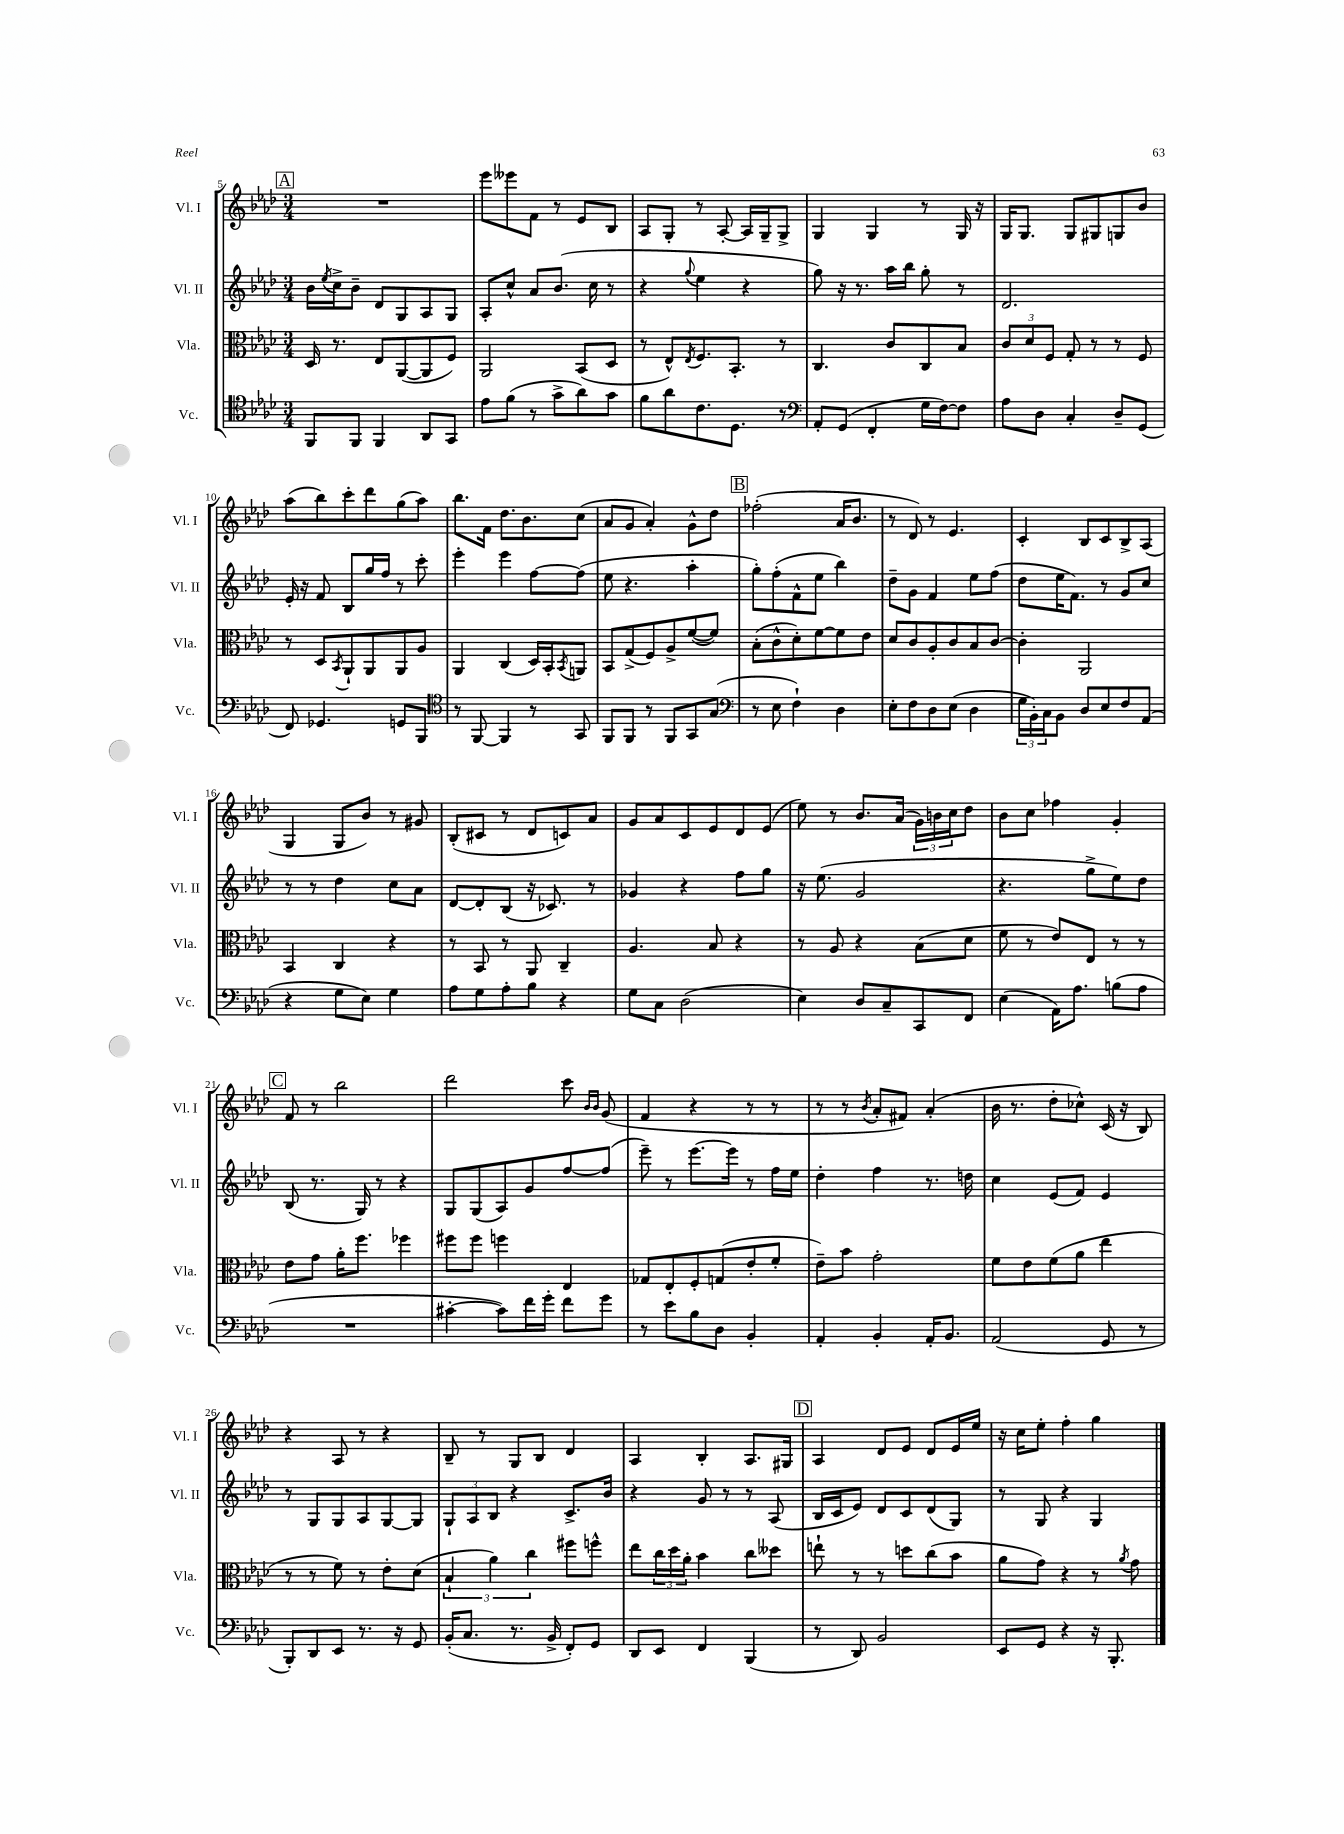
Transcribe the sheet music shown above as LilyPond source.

<<
\new StaffGroup <<
\new Staff = "s0" \with { instrumentName = "Vl. I" shortInstrumentName = "Vl. I" } {
    \clef treble \key aes \major \numericTimeSignature \time 3/4
    \mark \markup { \box "A" } R2. |
    ees'''8 eeses'''8 f'8 r8 ees'8 bes8 |
    aes8 g8-. r8 aes8~-. aes16 g16-- g8-> |
    g4 g4 r8 g16 r16 |
    g16 g8. g8 gis8 g8 bes'8 |
    aes''8( bes''8) c'''8-. des'''8 g''8( aes''8) |
    bes''8. f'16 des''8. bes'8. c''8( |
    aes'8 g'8 aes'4-.) g'8-^ des''8 |
    \mark \markup { \box "B" } fes''2-.( aes'16 bes'8. |
    r8 des'8) r8 ees'4. |
    c'4-. bes8 c'8 bes8-> aes8( |
    g4 g8 bes'8) r8 gis'8 |
    bes8-.( cis'8 r8 des'8 c'8) aes'8 |
    g'8 aes'8 c'8 ees'8 des'8 ees'8( |
    ees''8) r8 bes'8. aes'16( \tuplet 3/2 { g'16) b'16 c''16 } des''8 |
    bes'8 c''8 fes''4 g'4-. |
    \mark \markup { \box "C" } f'8 r8 bes''2 |
    des'''2 c'''8 \grace { bes'16 bes'16 } g'8( |
    f'4 r4 r8 r8 |
    r8 r8 \acciaccatura { bes'8 } aes'8-. fis'8) aes'4-.( |
    bes'16 r8. des''8-. ces''8-^) c'16( r16 bes8) |
    r4 aes8 r8 r4 |
    bes8-- r8 g8 bes8 des'4 |
    aes4 bes4-. aes8. gis16 |
    \mark \markup { \box "D" } aes4 des'8 ees'8 des'8 ees'16 ees''16 |
    r16 c''16 ees''8-. f''4-. g''4 \bar "|." |
}
\new Staff = "s1" \with { instrumentName = "Vl. II" shortInstrumentName = "Vl. II" } {
    \clef treble \key aes \major \numericTimeSignature \time 3/4
    \mark \markup { \box "A" } bes'16 \acciaccatura { ees''8 } c''16-> bes'8-- des'8 g8 aes8 g8 |
    aes8-. c''8-^ aes'8 bes'8.( c''16 r8 |
    r4 \appoggiatura { g''8 } ees''4 r4 |
    g''8) r16 r8. aes''16 bes''16 g''8-. r8 |
    des'2. |
    ees'16-. r16 f'8 bes8 g''16 f''16 r8 c'''8-. |
    ees'''4-. ees'''4 f''8~ f''8( |
    ees''8 r4. aes''4-. |
    \mark \markup { \box "B" } g''8-.) f''8-.( f'8-^ ees''8 bes''4) |
    des''8-- g'8 f'4 ees''8 f''8( |
    des''8 ees''16 f'8.) r8 g'8 c''8 |
    r8 r8 des''4 c''8 aes'8 |
    des'8~ des'8-. bes8( r16 ces'8.) r8 |
    ges'4 r4 f''8 g''8 |
    r16 ees''8.( g'2 |
    r4. g''8-> ees''8) des''8 |
    \mark \markup { \box "C" } bes8( r8. g16) r8 r4 |
    g8 g8( aes8) g'8 f''8~ f''8( |
    ees'''8--) r8 ees'''8.~ ees'''16 r8 f''16 ees''16 |
    des''4-. f''4 r8. d''16 |
    c''4 ees'8( f'8) ees'4 |
    r8 g8 g8 aes8 g8~ g8 |
    \tuplet 3/2 { g8-! aes8 bes8 } r4 c'8.-> bes'16 |
    r4 g'8 r8 r8 aes8( |
    \mark \markup { \box "D" } bes16 c'16 ees'8) des'8 c'8 des'8( g8) |
    r8 g8 r4 g4 \bar "|." |
}
\new Staff = "s2" \with { instrumentName = "Vla." shortInstrumentName = "Vla." } {
    \clef alto \key aes \major \numericTimeSignature \time 3/4
    \mark \markup { \box "A" } des16 r8. ees8 aes,8~( aes,8 f8) |
    aes,2 bes,8( des8 |
    r8 ees8-^) \acciaccatura { ees8 } f8. bes,8.-. r8 |
    c4. c'8 c8 bes8 |
    \tuplet 3/2 { c'8 des'8 f8 } g8-. r8 r8 f8 |
    r8 des8 \acciaccatura { bes,8 } aes,8-! aes,8 aes,8 aes8 |
    aes,4 c4( des16) bes,16-. \acciaccatura { bes,8 } a,8 |
    bes,8 g8->( f8) aes8-> f'8~( f'8) |
    \mark \markup { \box "B" } bes8-.( c'8-^ des'8-.) f'8~ f'8 ees'8 |
    des'8 c'8 aes8-. c'8 bes8 c'8~ |
    c'4-. aes,2 |
    bes,4 c4 r4 |
    r8 bes,8 r8 aes,8 c4-- |
    aes4. bes8 r4 |
    r8 aes8 r4 bes8( des'8 |
    f'8 r8 ees'8) ees8 r8 r8 |
    \mark \markup { \box "C" } ees'8 g'8 aes'16-. f''8. fes''4 |
    fis''8 fis''8 f''4 ees4 |
    ges8 ees8-. f8-. g8( ees'8-. f'8-. |
    ees'8--) bes'8 g'2-. |
    f'8 ees'8 f'8( aes'8 ees''4 |
    r8 r8 f'8) r8 ees'8-. des'8( |
    \tuplet 3/2 { bes4-! aes'4) c''4 } fis''8 f''8-^ |
    ees''8 \tuplet 3/2 { c''16 des''16 aes'16-. } bes'4 c''8 deses''8 |
    \mark \markup { \box "D" } e''8-! r8 r8 d''8 c''8( bes'8 |
    aes'8 g'8) r4 r8 \acciaccatura { aes'8 } g'8 \bar "|." |
}
\new Staff = "s3" \with { instrumentName = "Vc." shortInstrumentName = "Vc." } {
    \clef tenor \key aes \major \numericTimeSignature \time 3/4
    \mark \markup { \box "A" } f,8 f,8 f,4 aes,8 g,8 |
    ees'8 f'8( r8 g'8-> aes'8) g'8 |
    f'8 aes'8 c'8. des8. r8 |
    \clef bass aes,8-. g,8( f,4-. g16 f16~) f8 |
    aes8 des8 c4-. des8-- g,8( |
    f,8) ges,4. g,8 bes,,8 |
    \clef tenor r8 f,8~ f,4 r8 g,8 |
    f,8 f,8 r8 f,8 g,8 g8( |
    \mark \markup { \box "B" } \clef bass r8 ees8 f4-!) des4 |
    ees8-. f8 des8 ees8( des4 |
    \tuplet 3/2 { g16 bes,16-.) c16 } bes,8 des8 ees8 f8 aes,8( |
    r4 g8 ees8) g4 |
    aes8 g8 aes8-. bes8 r4 |
    g8 c8 des2( |
    ees4) des8 c8-- c,8 f,8 |
    ees4( aes,16) aes8. b8( aes8 |
    \mark \markup { \box "C" } R2. |
    cis'4~-. cis'8) f'16 g'16-. f'8 g'8 |
    r8 ees'8 bes8 des8 bes,4-. |
    aes,4-. bes,4-. aes,16-. bes,8. |
    aes,2( g,8 r8 |
    bes,,8-.) des,8 ees,8 r8. r16 g,8 |
    bes,16-.( c8. r8. bes,16-> f,8-.) g,8 |
    des,8 ees,8 f,4 bes,,4( |
    \mark \markup { \box "D" } r8 des,8) bes,2 |
    ees,8 g,8 r4 r16 bes,,8.-. \bar "|." |
}
>>
>>
\layout { \context { \Score currentBarNumber = #5 } }
